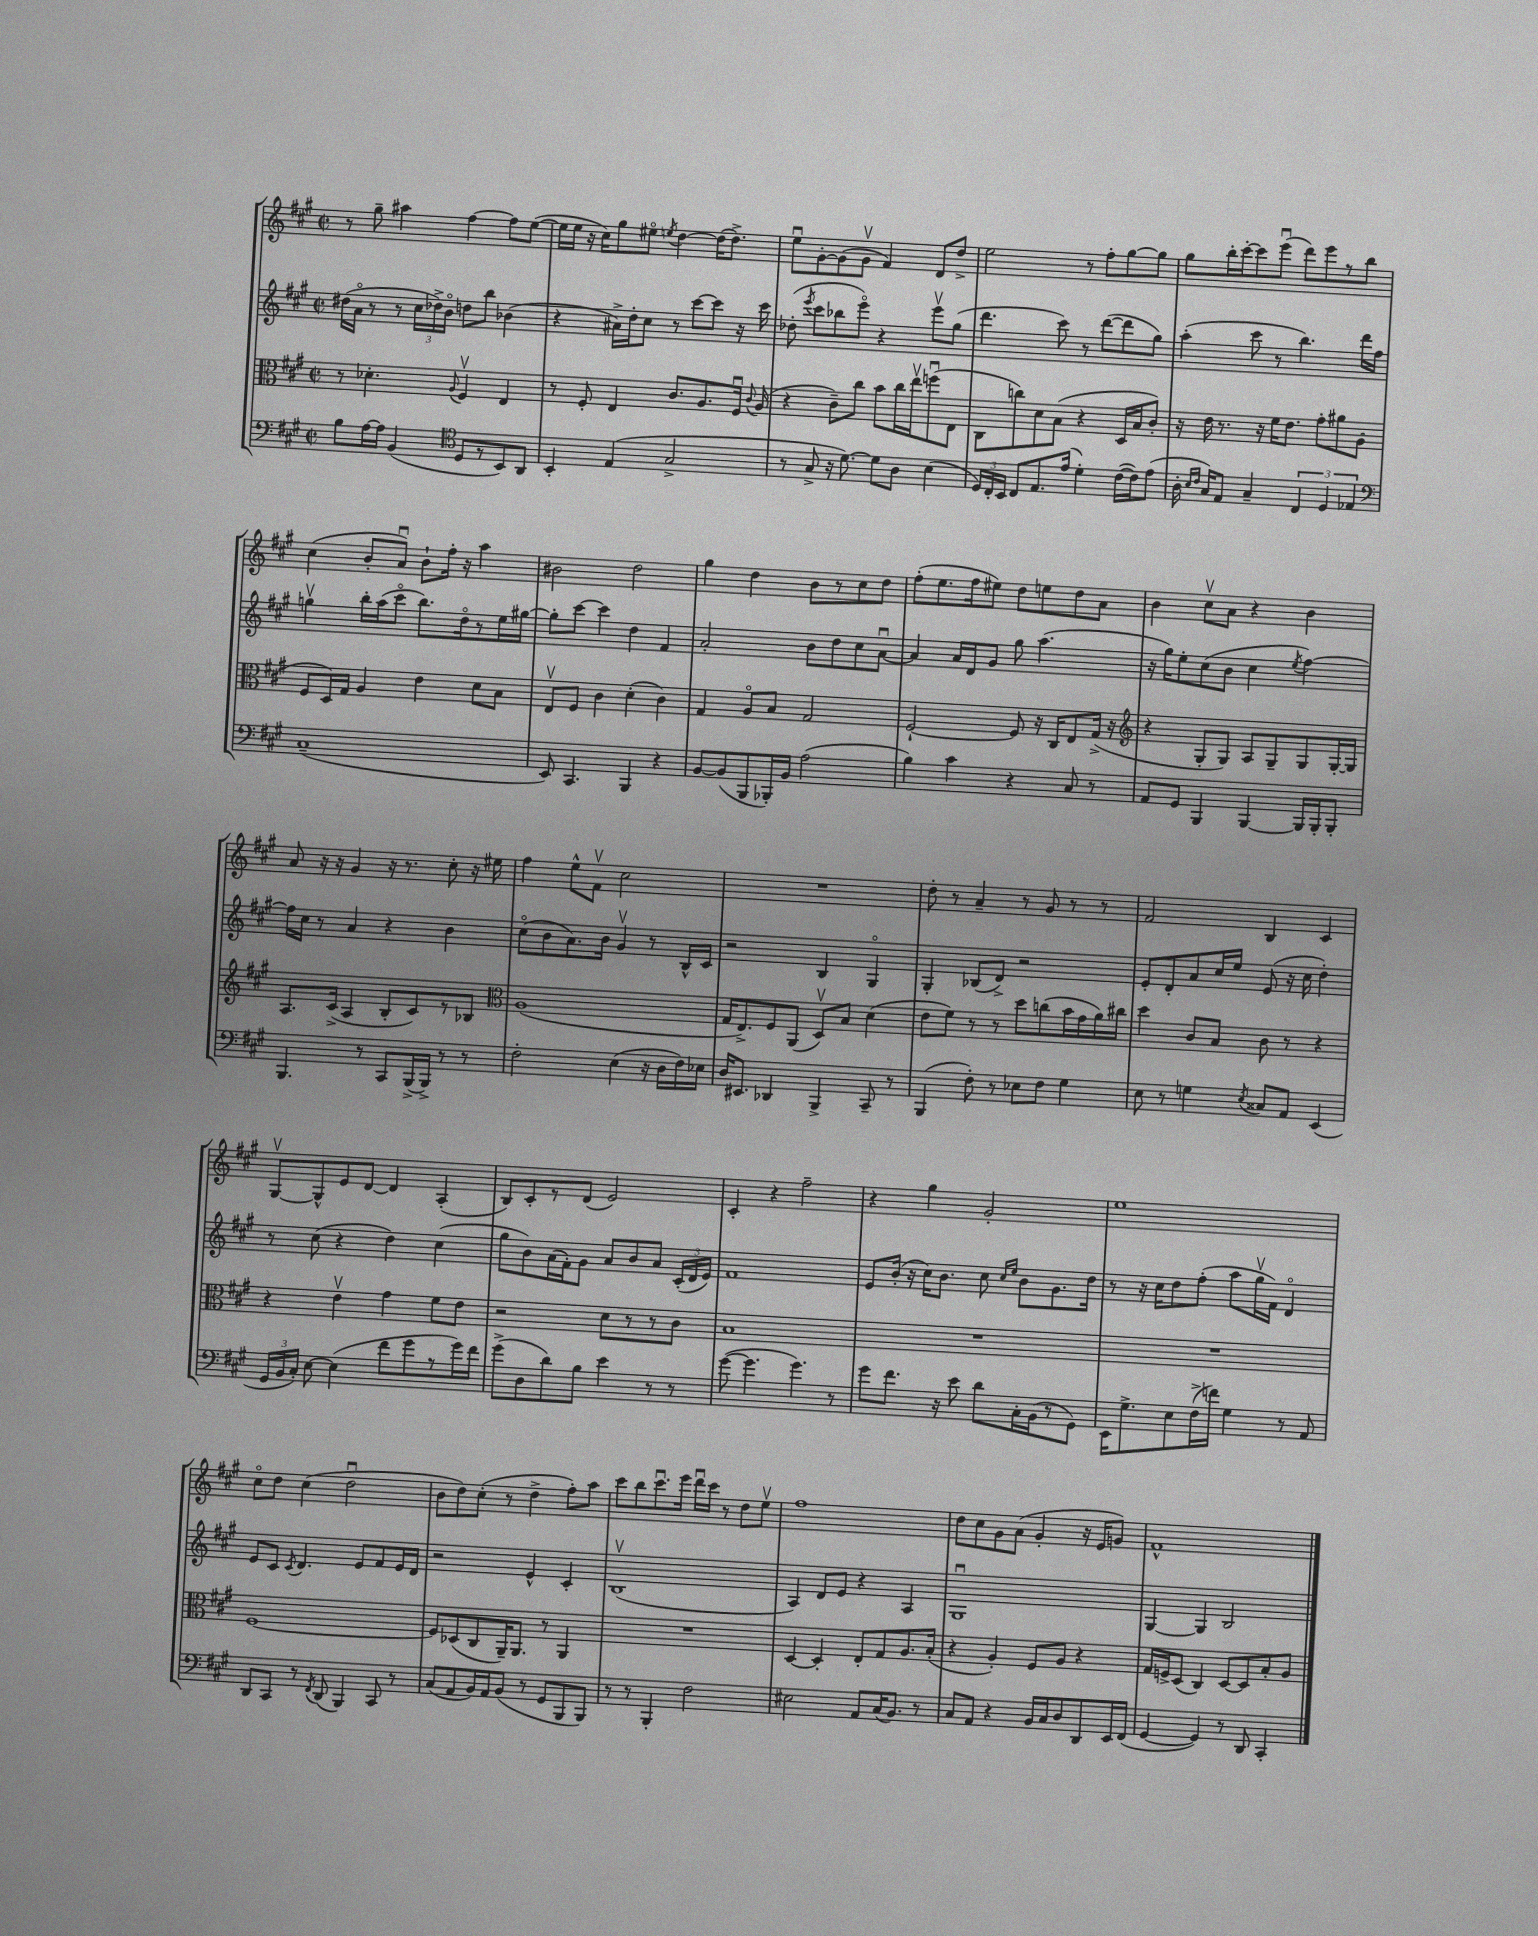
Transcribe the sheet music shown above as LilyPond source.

<<
\new StaffGroup <<
\new Staff = "s0" {
    \clef treble \key a \major \defaultTimeSignature \time 2/2
    \autoBeamOff r8 gis''8-- ais''4 fis''4~ fis''8[ e''8]~( |
    e''16[ e''16] r16 cis''16[) gis''8 eis''8]\flageolet \acciaccatura { e''8 } d''4~ d''16[( d''8.]->) |
    e''8[\downbow gis'8~-. gis'8( gis'8]\upbow fis'4) d'8[ d''8]-> |
    e''2 r8 fis''8[-. gis''8~ gis''8] |
    gis''8[ b''16-. cis'''16~-. cis'''8 e'''8]\downbow( d'''8[) e'''8 r8 b''8] |
    cis''4( b'8[-. a'8]\downbow) b'8[-! fis''16]-. r16 a''4 |
    bis'2 d''2 |
    gis''4 d''4 b'8[ r8 cis''8 d''8] |
    fis''8[-.( e''8. fis''16 eis''8]) d''8[ e''8 d''8 a'8] |
    b'4 cis''8[\upbow a'8] r4 b'4 |
    a'8 r16 r16 gis'4 r16 r8. cis''8-. r16 eis''16 |
    fis''4 e''8[-^ fis'8]\upbow cis''2 |
    R1 |
    d''8-. r8 a'4-- r8 gis'8 r8 r8 |
    fis'2 b4 cis'4 |
    gis8[~\upbow gis8-^ e'8 d'8]~ d'4 a4-.( |
    b8[) cis'8-. r8 d'8]( e'2) |
    cis'4-. r4 fis''2-- |
    r4 gis''4 gis'2-. |
    e''1 |
    cis''8[\flageolet d''8] cis''4( d''2\downbow |
    b'8[ d''8) cis''8]-.( r8 d''4-> fis''8[-.) a''8] |
    cis'''8[ b''8 cis'''8.\downbow e'''16] d'''16[\downbow cis'''16] r8 d''8[ e''8]\upbow |
    fis''1 |
    d''8[ cis''8 gis'8 a'8]( gis'4-. r16 e'16[ g'8]) |
    fis'1-^ \bar "|." |
}
\new Staff = "s1" {
    \clef treble \key a \major \defaultTimeSignature \time 2/2
    \autoBeamOff dis''16[( a'16]\flageolet r8 r8 \tuplet 3/2 { cis''16[ des''16->) b'16]\flageolet } d''8[ b''8] bes'4( |
    r4 ais'16[->) d''16-. cis''8] r8 cis'''8[~ cis'''8] r16 cis'''16 |
    des''8-.( \acciaccatura { e'''8 } cis'''8[ bes''8 e'''8]\flageolet) r4 e'''8[\upbow gis''8]( |
    d'''4. cis'''8) r8 d'''8[~( d'''8 gis''8]) |
    a''4-.( cis'''8 r8 b''4.) d'''16[ fis''16] |
    g''4\upbow b''16[-. a''16( cis'''8]\flageolet b''8.[) d''16\flageolet r8 e''16 gis''16]~ |
    gis''8[-. cis'''8]~ cis'''4 d''4 fis'4 |
    a'2-. b'8[ d''8 cis''8 a'8]~\downbow |
    a'4 a'16[ d'16 gis'8] gis''8 a''4.( |
    r16 gis''16[) e''8-. cis''8( b'8] cis''4 \acciaccatura { e''8 } fis''4~) |
    fis''16[ cis''16] r8 a'4 r4 b'4 |
    cis''8[\flageolet( b'8 a'8.) b'16] gis'4\upbow r8 b16[-^ cis'16] |
    r2 b4 gis4\flageolet |
    gis4-. bes8[( d'8]->) r2 |
    e'8[-. d'8-. a'8 cis''16 e''16] e'8( r16 cis''16 d''4-.) |
    r8 cis''8( r4 d''4) cis''4( |
    gis''8[ b'8) a'16( fis'16-.) gis'8] a'8[ b'8 a'8] \tuplet 3/2 { cis'16[-.( d'16 e'16]) } |
    fis'1 |
    e'8[ b'16]-.( r16 cis''16[) b'8.] cis''8 \grace { cis''16[ e''16] } b'8[ gis'8. d''16] |
    r8 r16 cis''16[ d''8 fis''8]-.( a''8[ gis''16\upbow fis'16]) d'4\flageolet |
    e'8[ cis'8] \acciaccatura { cis'8 } d'4. e'8[ fis'8 e'16 d'16] |
    r2 e'4-^ cis'4-. |
    b1\upbow( |
    a4) d'8[ e'8] r4 a4 |
    gis1\downbow |
    gis4~ gis4 b2 \bar "|." |
}
\new Staff = "s2" {
    \clef alto \key a \major \defaultTimeSignature \time 2/2
    \autoBeamOff r8 des'4.-. \appoggiatura { a8 } fis4\upbow e4 |
    r8 fis8-. e4 cis'8.[ a8. fis16]\downbow \appoggiatura { cis'8 } a16( |
    r4 cis'8[--) cis''8] b'8[ cis''16 e''16\upbow f''8\downbow( e8] |
    cis8[ c''8) d'8 b8]( r4 d16[ b16 cis'8]-.) |
    r16 e'16 r8. r16 fis'16[ e'8.] gis'8[-. ais'8 a8]( |
    fis8[ d16) gis16] a4 e'4 d'8[ b8] |
    e8[\upbow fis8] cis'4 d'4-.( cis'4) |
    gis4 a8[\flageolet b8] gis2 |
    fis2~-! fis8 r16 cis16[ e8 gis16]->( r16 |
    \clef treble r4 gis8[-. gis8]) a8[ gis8-- gis8 gis16~-. gis16] |
    a8.[ cis'16]->( a4 b8[-. cis'8) r8 bes8] |
    \clef alto a1( |
    gis16[ e8.->) fis8 a,8]( d8[\upbow) b8] d'4( |
    e'8[ fis'8]) r8 r8 d''8[ c''8( b'16 gis'16 a'16) cis''16] |
    d''4 cis'8[ b8] cis'8 r8 r4 |
    r4 e'4\upbow gis'4 fis'8[ e'8] |
    r2 d'8[ r8 r8 cis'8] |
    b1 |
    R1 |
    R1 |
    fis1~ |
    fis8[ des8( cis8 a,16--) a,8.] r8 a,4 |
    R1 |
    d4~ d4-. e8[-. gis8 a8. b16]-.( |
    r4 a4-.) fis8[ a8] r4 |
    gis16[ f16-> d8]( cis4) d8[~ d8 b8-. a8] \bar "|." |
}
\new Staff = "s3" {
    \clef bass \key a \major \defaultTimeSignature \time 2/2
    \autoBeamOff b8[ a16~ a16] b,4( \clef tenor d8[ r8 b,8) a,8] |
    b,4-. e4( gis2-> |
    r8 gis8-> r16 d'8.~) d'8[ a8] b4( |
    \tuplet 3/2 { d16[) cis16-. b,16] } cis8[ e8. e'16]( d'4-.) cis'16[~( cis'16) e'8]( |
    a16-. \grace { b16[ cis'16] } gis16[) e8] gis4-- \tuplet 3/2 { cis4 d4 ees4 } |
    \clef bass cis1--( |
    e,8) cis,4. b,,4 r4 |
    b,8[~ b,8( b,,8 bes,,16-.) b,16] a2( |
    b4) cis'4 r4 cis8 r8 |
    a,8[ gis,8] b,,4 b,,4~ b,,16[ b,,16-. b,,8]-. |
    b,,4. r8 cis,8[ b,,16->( b,,16]->) r8 r8 |
    fis2-. e4( r16 d16[ fis16) ees16] |
    d16[ eis,8.] des,4 b,,4-> cis,8-- r8 |
    b,,4( fis8-.) r8 ees8[ fis8] gis4 |
    e8 r8 g4 \acciaccatura { e8 } cisis8[ a,8] e,4( |
    \tuplet 3/2 { gis,16[ b,16 cis16]-.) } e8~ e4( fis'8[ gis'8 r8 gis'16) fis'16] |
    gis'8[->( d8 d'8) b8] e'4 r8 r8 |
    gis'8~( gis'4. gis'4.) r8 |
    gis'8[ fis'8.] r16 e'8 d'8[ cis16-. b,16( r8 gis,8]) |
    e,16[ gis8.-> e8 fis16->( f'16]) gis4 r8 a,8 |
    d,8[ cis,8] r8 \acciaccatura { fis,8 } d,8( b,,4) cis,8 r8 |
    cis8[( a,8 b,16) a,16 b,8]( r8 gis,8[ b,,8 b,,8]) |
    r8 r8 b,,4-. fis2 |
    eis2 a,8[ cis16( b,8.]) r8 |
    cis8[ a,8] r4 b,16[ cis16 d8 d,8 e,16 fis,16]( |
    gis,4~ gis,4) r8 d,8 cis,4-. \bar "|." |
}
>>
>>
\layout { \context { \Score \remove "Bar_number_engraver" } }
